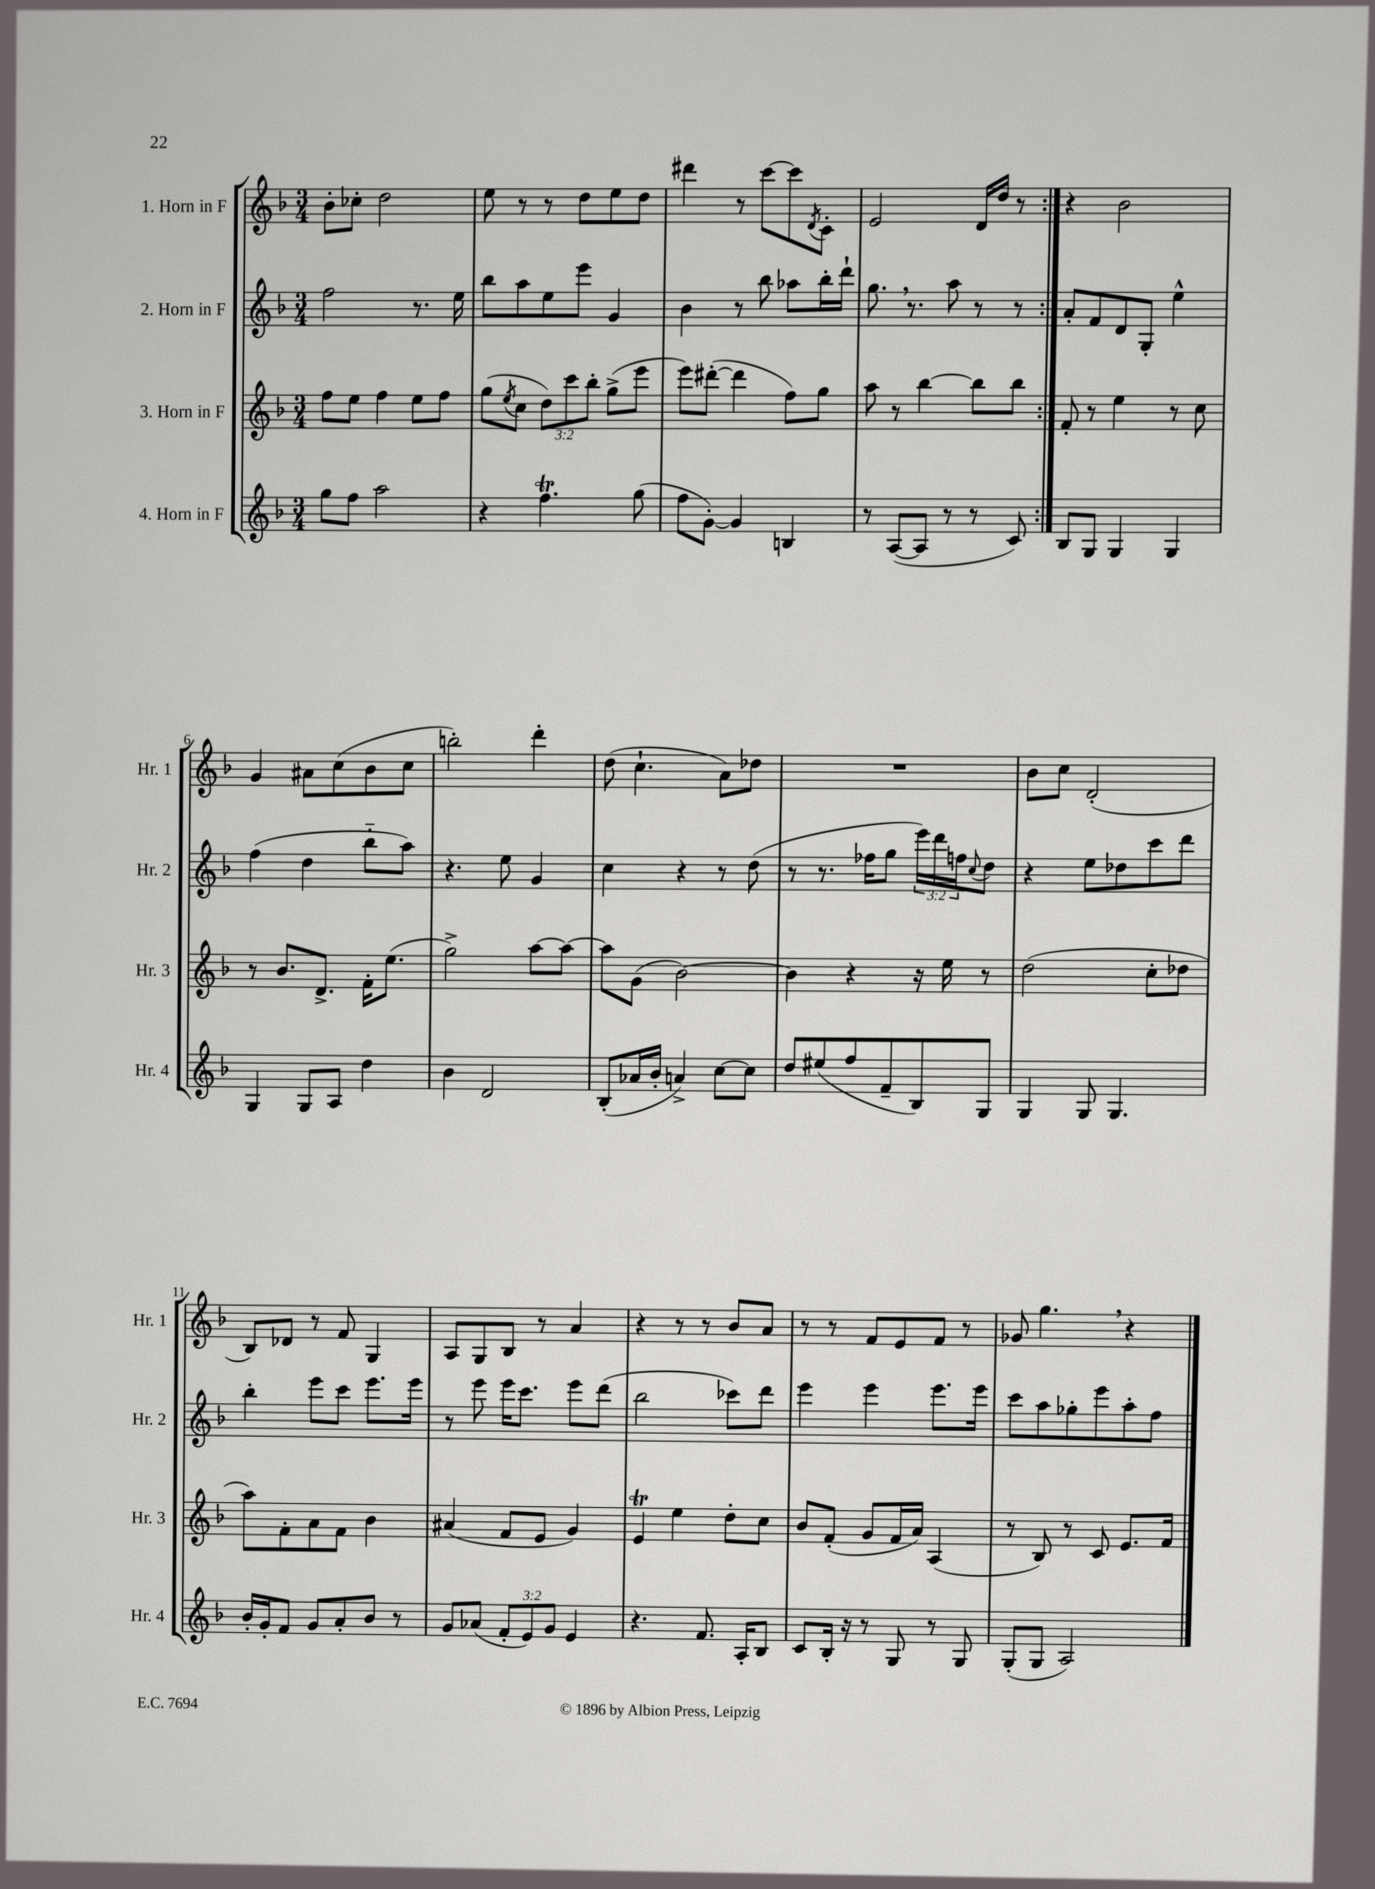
<<
\new StaffGroup <<
\new Staff = "s0" \with { instrumentName = "1. Horn in F" shortInstrumentName = "Hr. 1" } {
    \clef treble \key f \major \numericTimeSignature \time 3/4
    \repeat volta 2 { bes'8-. ces''8-. d''2 |
    e''8 r8 r8 d''8 e''8 d''8 |
    dis'''4 r8 c'''8~ c'''8 \acciaccatura { d'8 } c'8-. |
    e'2 d'16 d''16 r8 | }
    r4 bes'2 |
    g'4 ais'8 c''8( bes'8 c''8 |
    b''2-.) d'''4-. |
    d''8( c''4.-! a'8) des''8 |
    R2. |
    bes'8 c''8 d'2-.( |
    bes8) des'8 r8 f'8 g4 |
    a8 g8 bes8 r8 a'4 |
    r4 r8 r8 bes'8 a'8 |
    r8 r8 f'8 e'8 f'8 r8 |
    ges'8 g''4. \breathe r4 \bar "|." |
}
\new Staff = "s1" \with { instrumentName = "2. Horn in F" shortInstrumentName = "Hr. 2" } {
    \clef treble \key f \major \numericTimeSignature \time 3/4 \override Staff.TupletNumber.text = #tuplet-number::calc-fraction-text
    \repeat volta 2 { f''2 r8. e''16 |
    bes''8 a''8 e''8 e'''8 g'4 |
    bes'4 r8 bes''8 aes''8 bes''16-. d'''16-! |
    g''8. \breathe r8. a''8 r8 r8 | }
    a'8-. f'8 d'8 g8-. e''4-^ |
    f''4( d''4 bes''8-_ a''8) |
    r4. e''8 g'4 |
    c''4 r4 r8 d''8( |
    r8 r8. fes''16 g''8 \tuplet 3/2 { e'''16) d'''16 f''16 } \appoggiatura { c''8 } d''8 |
    r4 e''8 des''8 c'''8 d'''8 |
    bes''4-. e'''8 c'''8 e'''8. e'''16 |
    r8 e'''8 e'''16 c'''8. e'''8 d'''8( |
    bes''2 ces'''8) d'''8 |
    e'''4 e'''4 e'''8. e'''16 |
    c'''8 a''8 ges''8-. e'''8 a''8-. f''8 \bar "|." |
}
\new Staff = "s2" \with { instrumentName = "3. Horn in F" shortInstrumentName = "Hr. 3" } {
    \clef treble \key f \major \numericTimeSignature \time 3/4 \override Staff.TupletNumber.text = #tuplet-number::calc-fraction-text
    \repeat volta 2 { f''8 e''8 f''4 e''8 f''8 |
    g''8( \acciaccatura { e''8 } c''8 \tuplet 3/2 { d''8) c'''8 bes''8-. } g''8->( e'''8 |
    e'''8) dis'''8~-.( dis'''4 f''8) g''8 |
    a''8 r8 bes''4~ bes''8 bes''8 | }
    f'8-. r8 e''4 r8 c''8 |
    r8 bes'8. d'8.-> f'16-. e''8.( |
    g''2->) a''8~ a''8~ |
    a''8 g'8( bes'2~) |
    bes'4 r4 r16 e''16 r8 |
    d''2( c''8-. des''8 |
    a''8) f'8-. a'8 f'8 bes'4 |
    ais'4( f'8 e'8 g'4) |
    e'4\trill e''4 d''8-. c''8 |
    bes'8 f'8-.( g'8 f'16 a'16) a4( |
    r8 bes8) r8 c'8 e'8. f'16 \bar "|." |
}
\new Staff = "s3" \with { instrumentName = "4. Horn in F" shortInstrumentName = "Hr. 4" } {
    \clef treble \key f \major \numericTimeSignature \time 3/4 \override Staff.TupletNumber.text = #tuplet-number::calc-fraction-text
    \repeat volta 2 { g''8 f''8 a''2 |
    r4 f''4.\trill g''8( |
    f''8 g'8~-.) g'4 b4 |
    r8 a8~( a8 r8 r8 c'8) | }
    bes8 g8 g4 g4 |
    g4 g8 a8 d''4 |
    bes'4 d'2 |
    bes8-.( aes'16 bes'16-. a'4->) c''8~ c''8 |
    d''8 eis''8( f''8 f'8-- bes8) g8 |
    g4 g8 g4. |
    bes'16-. g'16-. f'8 g'8 a'8-. bes'8 r8 |
    g'8 aes'8( \tuplet 3/2 { f'8-. e'8) g'8 } e'4 |
    r4. f'8. a16-. bes8 |
    c'8 bes16-. r16 r8 g8 r8 g8 |
    g8-.( g8 a2) \bar "|." |
}
>>
>>
